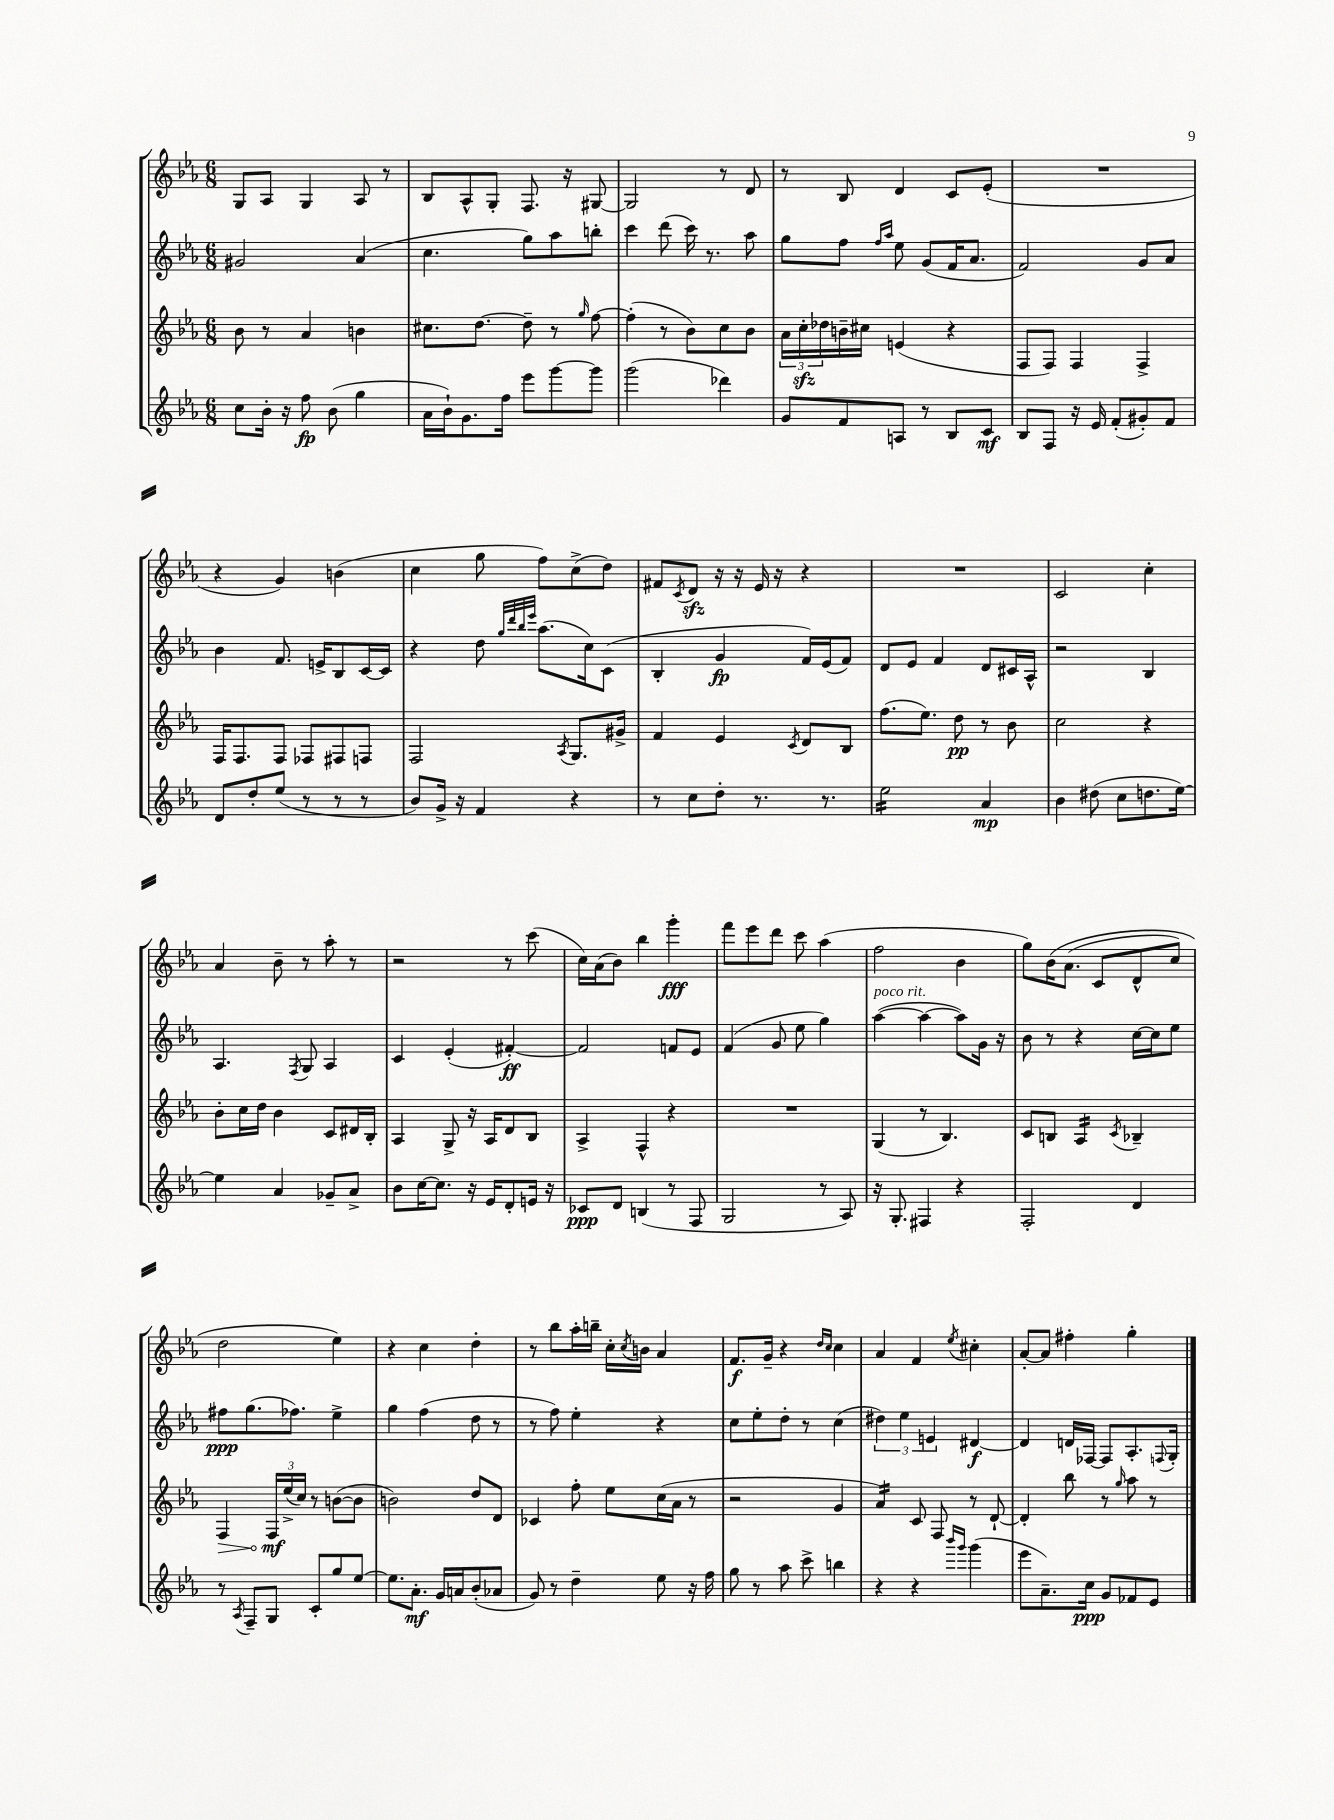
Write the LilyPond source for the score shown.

<<
\new StaffGroup <<
\new Staff = "s0" {
    \clef treble \key ees \major \numericTimeSignature \time 6/8
    g8 aes8 g4 aes8 r8 |
    bes8 aes8-^ g8-. f8. r16 gis8~ |
    gis2 r8 d'8 |
    r8 bes8 d'4 c'8 ees'8-.( |
    R2. |
    r4 g'4) b'4( |
    c''4 g''8 f''8) c''8->( d''8) |
    fis'8 \acciaccatura { c'8 } d'8\sfz r16 r16 ees'16 r16 r4 |
    R2. |
    c'2 c''4-. |
    aes'4 bes'8-- r8 aes''8-. r8 |
    r2 r8 c'''8( |
    c''16) aes'16( bes'8) bes''4 g'''4-.\fff |
    f'''8 ees'''8 d'''8 c'''8 aes''4( |
    f''2 bes'4 |
    g''8) bes'16\( aes'8.( c'8 d'8-^ c''8) |
    d''2 ees''4\) |
    r4 c''4 d''4-. |
    r8 bes''8 aes''16-. b''16-- c''16-. \acciaccatura { c''8 } b'16 aes'4 |
    f'8.\f g'16-- r4 \grace { d''16 c''16 } c''4 |
    aes'4 f'4 \acciaccatura { ees''8 } cis''4-. |
    aes'8~-. aes'8 fis''4-. g''4-. \bar "|." |
}
\new Staff = "s1" {
    \clef treble \key ees \major \numericTimeSignature \time 6/8
    gis'2 aes'4( |
    c''4. g''8) aes''8 b''8-. |
    c'''4 d'''8( c'''16) r8. aes''8 |
    g''8 f''8 \grace { f''16 aes''16 } ees''8 g'8( f'16 aes'8. |
    f'2) g'8 aes'8 |
    bes'4 f'8. e'16-> bes8 c'16~ c'16 |
    r4 d''8 \grace { g''32 d'''32 bes''32 ees'''32 } aes''8.( c''16) c'8( |
    bes4-. g'4\fp f'16) ees'16( f'8) |
    d'8 ees'8 f'4 d'8 cis'16 aes16-^ |
    r2 bes4 |
    aes4. \acciaccatura { f8 } g8 aes4 |
    c'4 ees'4-.( fis'4~-.\ff) |
    fis'2 f'8 ees'8 |
    f'4( g'8 ees''8 g''4) |
    aes''4~^\markup { \italic "poco rit." }( aes''4~ aes''8) g'16 r16 |
    bes'8 r8 r4 c''16~ c''16 ees''8 |
    fis''8\ppp g''8.( fes''8.) ees''4-> |
    g''4 f''4( d''8 r8 |
    r8 f''8) ees''4-. r4 |
    c''8 ees''8-. d''8-. r8 c''4( |
    \tuplet 3/2 { dis''4) ees''4 e'4 } dis'4~\f |
    dis'4 d'16 fes16~ fes8 aes8.-. \appoggiatura { f8 } g16-. \bar "|." |
}
\new Staff = "s2" {
    \clef treble \key ees \major \numericTimeSignature \time 6/8
    bes'8 r8 aes'4 b'4 |
    cis''8. d''8.~ d''8-- r8 \grace { g''16 } f''8~ |
    f''4-.( r8 bes'8) c''8 bes'8 |
    \tuplet 3/2 { aes'16 c''16-.\sfz des''16 } b'16-- cis''16 e'4( r4 |
    f8 f8) f4 f4-> |
    f16 f8. f8 fes8 fis8 f8 |
    f2 \acciaccatura { aes8 } g8. gis'16-> |
    f'4 ees'4 \acciaccatura { c'8 } d'8 bes8 |
    f''8.( ees''8.) d''8\pp r8 bes'8 |
    c''2 r4 |
    bes'8-. c''16 d''16 bes'4 c'8 dis'16 bes16-. |
    aes4 g8-> r16 aes16 d'8 bes8 |
    aes4-> f4-^ r4 |
    R2. |
    g4( r8 bes4.) |
    c'8 b8 aes4:16 \acciaccatura { c'8 } bes4-- |
    \once \override Hairpin.circled-tip = ##t f4\> \tuplet 3/2 { f16\mf\! ees''16->( c''16) } r8 b'8~( b'8 |
    b'2) d''8 d'8 |
    ces'4 f''8-. ees''8 c''16( aes'16 r8 |
    r2 g'4 |
    aes'4:16) c'8 f8 r8 d'8~-! |
    d'4-. bes''8 r8 \grace { g''16 } aes''8 r8 \bar "|." |
}
\new Staff = "s3" {
    \clef treble \key ees \major \numericTimeSignature \time 6/8
    c''8 bes'16-. r16 f''8\fp bes'8( g''4 |
    aes'16 bes'16-!) g'8. f''16 ees'''8 g'''8~ g'''8 |
    g'''2( des'''4) |
    g'8 f'8 a8 r8 bes8 c'8\mf |
    bes8 f8 r16 ees'16 f'8-.( gis'8-.) f'8 |
    d'8 d''8-. ees''8( r8 r8 r8 |
    bes'8) g'16-> r16 f'4 r4 |
    r8 c''8 d''8-. r8. r8. |
    ees''2:16 aes'4\mp |
    bes'4 dis''8( c''8 d''8. ees''16~) |
    ees''4 aes'4 ges'8-- aes'8-> |
    bes'8 c''16~ c''8. r16 ees'16 d'8-. e'16 r16 |
    ces'8\ppp d'8 b4( r8 f8 |
    g2 r8 aes8) |
    r16 g8.-. fis4 r4 |
    f2-. d'4 |
    r8 \acciaccatura { aes8 } f8-- g8 c'8-. g''8 ees''8~ |
    ees''8. aes'8.-.\mf g'16 a'16 bes'8-.( aes'8 |
    g'8) r8 d''4-- ees''8 r16 f''16 |
    g''8 r8 aes''8 c'''8-> b''4 |
    r4 r4 \grace { bes'''16 g'''16 } g'''4( |
    ees'''8 aes'8.--) c''16\ppp g'8 fes'8 ees'8 \bar "|." |
}
>>
>>
\layout { \context { \Score \remove "Bar_number_engraver" } }
